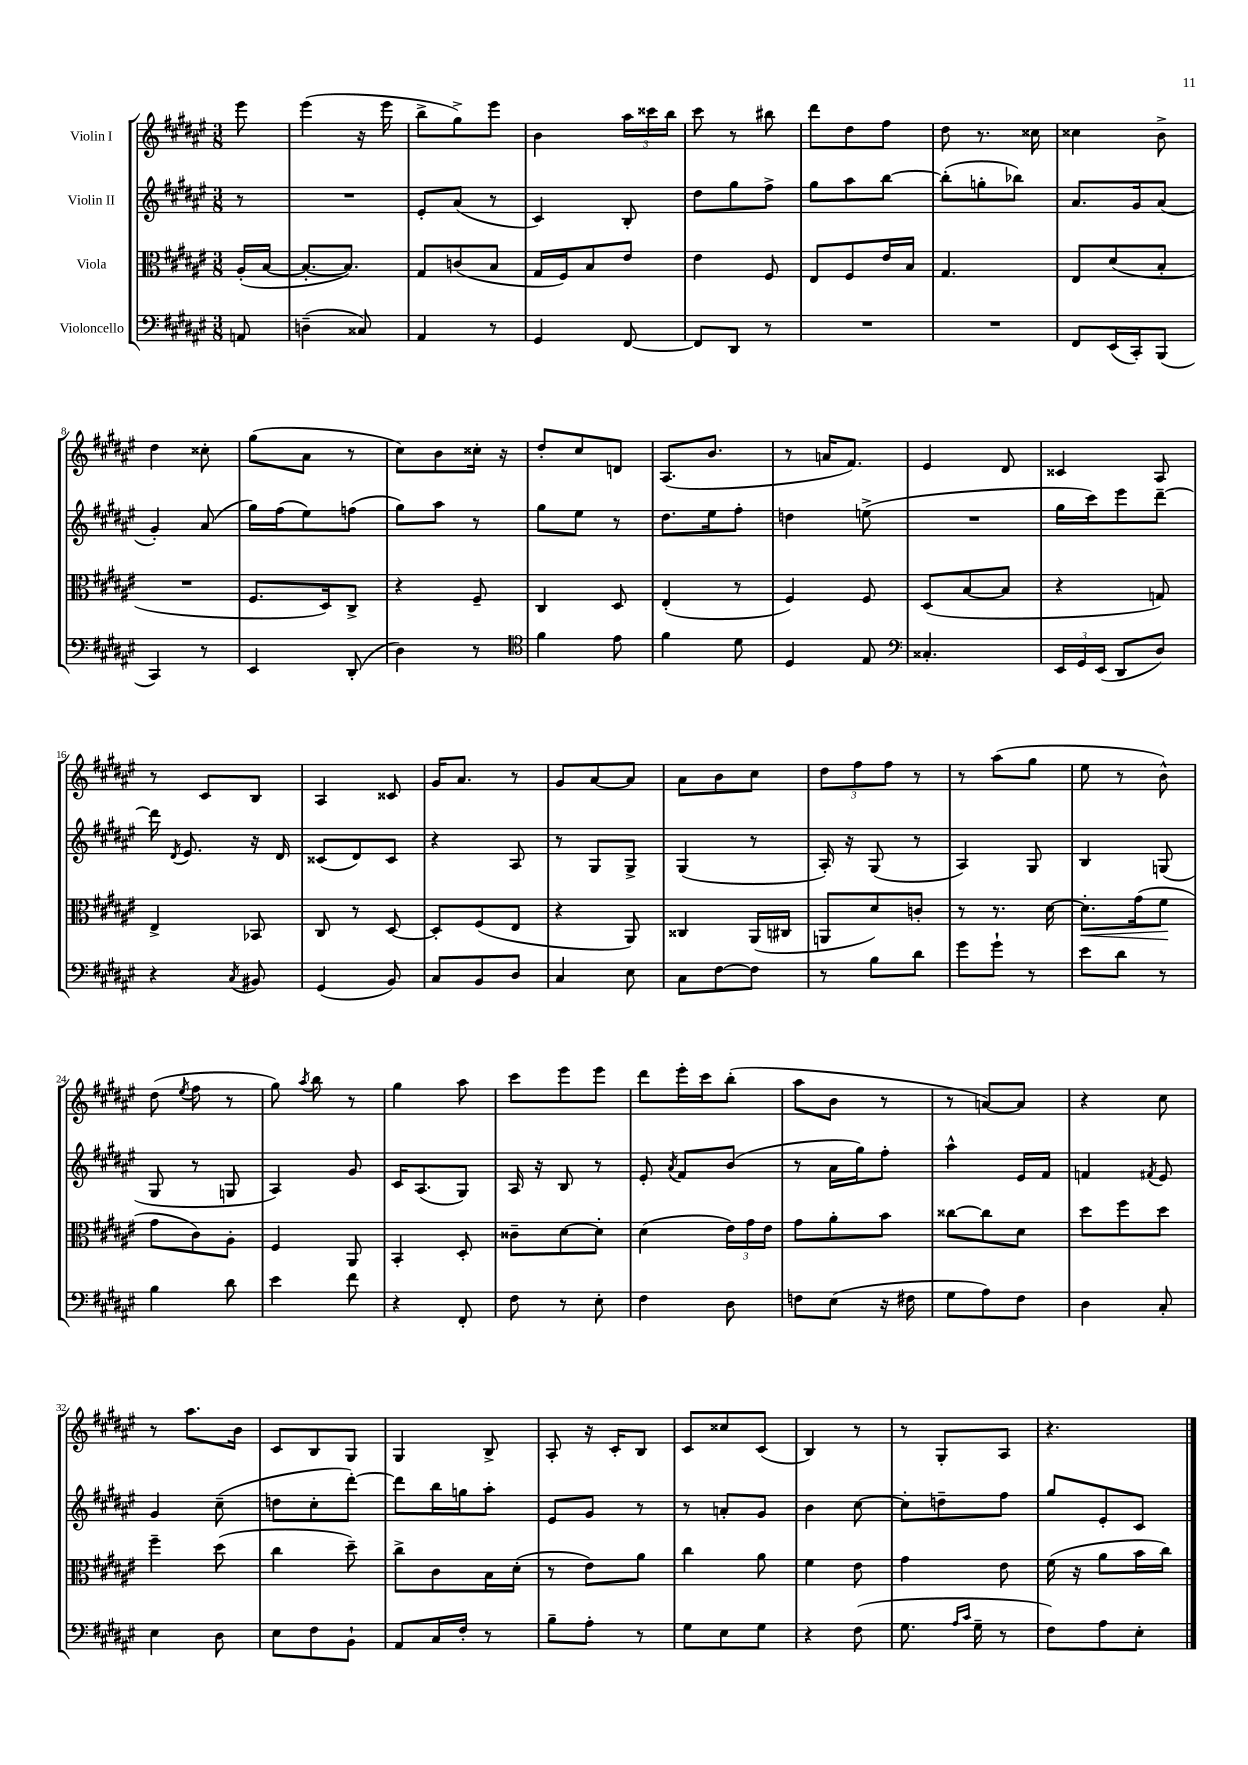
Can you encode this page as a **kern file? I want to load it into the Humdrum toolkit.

**kern	**kern	**dynam	**kern	**kern
*part4	*part3	*part3	*part2	*part1
*staff4	*staff3	*staff3	*staff2	*staff1
*I"Violoncello	*I"Viola	*	*I"Violin II	*I"Violin I
*clefF4	*clefC3	*	*clefG2	*clefG2
*k[f#c#g#d#a#e#]	*k[f#c#g#d#a#e#]	*	*k[f#c#g#d#a#e#]	*k[f#c#g#d#a#e#]
*M3/8	*M3/8	*	*M3/8	*M3/8
=	=	=	=	=
8AAn/	(16A#'/LL	.	8r	8eee#\
.	[16B/JJ	.	.	.
=1	=1	=1	=1	=1
(4Dn~\	8.B'/L_	.	4.r	(4eee#\
.	8.B/J])	.	.	.
8C##X/)	.	.	.	16r
.	.	.	.	16eee#\
=2	=2	=2	=2	=2
4AA#/	8G#/L	.	8e#'/L	8bb^\L
.	(8cn/	.	(8a#/J	8gg#^\)
8r	8B/J	.	8r	8eee#\J
=3	=3	=3	=3	=3
4GG#/	16G#/LL	.	4c#/)	4b\
.	16F#/J)	.	.	.
.	8B/	.	.	.
[8FF#/	8e#/J	.	8B'/	24aa#\LL
.	.	.	.	24ccc##X\
.	.	.	.	24bb\JJ
=4	=4	=4	=4	=4
8FF#/L]	4e#\	.	8dd#\L	8ccc#\
8DD#/J	.	.	8gg#\	8r
8r	8F#/	.	8ff#^\J	8bb#X\
=5	=5	=5	=5	=5
4.r	8E#/L	.	8gg#\L	8ddd#\L
.	8F#/	.	8aa#\	8dd#\
.	16e#/L	.	[8bb\J	8ff#\J
.	16B/JJ	.	.	.
=6	=6	=6	=6	=6
4.r	4.G#/	.	(8bb'\L]	8dd#\
.	.	.	8ggn'\	8.r
.	.	.	8bb-X\J)	.
.	.	.	.	16cc##X\
=7	=7	=7	=7	=7
8FF#/L	8E#/L	.	8.a#/L	4cc##X\
(16EE#/L	(8d#/	.	.	.
16CC#'/J)	.	.	16g#/k	.
(8BBB/J	8B'/J	.	(8a#/J	8b^\
!!LO:LB:g=z
=8	=8	=8	=8	=8
4CC#/)	4.r	.	4g#'/)	4dd#\
8r	.	.	(8a#/	8cc##X'\
=9	=9	=9	=9	=9
4EE#/	8.F#/L	.	16gg#\LL)	(8gg#\L
.	.	.	(16ff#\J	.
.	.	.	8ee#\)	8a#\J
.	16D#/k)	.	.	.
(8DD#'/	8C#^/J	.	(8ffn\J	8r
=10	=10	=10	=10	=10
4D#\)	4r	.	8gg#\L)	8cc#\L)
.	.	.	8aa#\J	8b\
8r	8F#~/	.	8r	16cc##X'\Jk
.	.	.	.	16r
=11	=11	=11	=11	=11
*clefC4	*	*	*	*
4f#\	4C#/	.	8gg#\L	8dd#'/L
.	.	.	8ee#\J	8cc#/
8e#\	8D#/	.	8r	8dn/J
=12	=12	=12	=12	=12
4f#\	(4E#'/	.	8.dd#\L	(8.A#/L
.	.	.	16ee#\k	8.b/J
8d#\	8r	.	8ff#'\J	.
=13	=13	=13	=13	=13
4D#/	4F#/)	.	4ddn\	8r
.	.	.	.	16an/KL
.	.	.	.	8.f#/J)
8E#/	8F#/	.	(8een^\	.
=14	=14	=14	=14	=14
*clefF4	*	*	*	*
4.C##X'/	(8D#/L	.	4.r	4e#/
.	[8B/	.	.	.
.	8B/J]	.	.	8d#/
=15	=15	=15	=15	=15
24EE#/LL	4r	.	16gg#\LL	4c##X/
24GG#/	.	.	.	.
.	.	.	16ccc#\J)	.
(24EE#/JJ	.	.	.	.
8DD#/L	.	.	8eee#\	.
8D#/J)	8Gn/)	.	[8ddd#~\J	8A#/
!!LO:LB:g=z
=16	=16	=16	=16	=16
4r	4E#^/	.	16ddd#\]	8r
.	.	.	8qd#/	.
.	.	.	8.e#/	.
.	.	.	.	8c#/L
8qC#/	.	.	.	.
8BB#X/	8BB-X/	.	16r	8B/J
.	.	.	16d#/	.
=17	=17	=17	=17	=17
(4GG#/	8C#/	.	(8c##X/L	4A#/
.	8r	.	8d#/)	.
8BB/)	[8D#/	.	8c##/J	8c##X/
=18	=18	=18	=18	=18
8C#/L	8D#'/L]	.	4r	16g#/KL
.	.	.	.	8.a#/J
8BB/	(8F#/	.	.	.
8D#/J	8E#/J	.	8A#/	8r
=19	=19	=19	=19	=19
4C#/	4r	.	8r	8g#/L
.	.	.	8G#/L	[8a#/
8E#\	8AA#/)	.	8G#^/J	8a#/J]
=20	=20	=20	=20	=20
8C#\L	4C##X/	.	(4G#/	8a#\L
[8F#\	.	.	.	8b\
8F#\J]	(16AA#/LL	.	8r	8cc#\J
.	16C#X/JJ	.	.	.
=21	=21	=21	=21	=21
8r	8AAn/L	.	16A#'/)	12dd#\L
.	.	.	16r	.
.	.	.	.	12ff#\
8B\L	8d#/)	.	(8G#/	.
.	.	.	.	12ff#\J
8d#\J	8cn'/J	.	8r	8r
=22	=22	=22	=22	=22
8g#\L	8r	.	4A#/)	8r
8g#`\J	8.r	.	.	(8aa#\L
8r	.	.	8G#/	8gg#\J
.	[16d#\	.	.	.
=23	=23	=23	=23	=23
!	!	!LO:HP:b	!	!
8e#\L	8.d#'\L]	<	4B/	8ee#\
8d#\J	.	.	.	8r
.	(16g#\k	.	.	.
8r	8f#\J	.	(8Gn/	8b^^\)
.	.	[	.	.
!!LO:LB:g=z
=24	=24	=24	=24	=24
4B\	8g#\L	.	8G#/	(8dd#\
.	.	.	.	8qee#/
.	8c#\)	.	8r	8ff#\
8d#\	8A#'\J	.	8Gn/	8r
=25	=25	=25	=25	=25
4e#\	4F#/	.	4A#/)	8gg#\)
.	.	.	.	8qaa#/
.	.	.	.	8bb\
8f#\	8AA#/	.	8g#/	8r
=26	=26	=26	=26	=26
4r	4BB'/	.	16c#/KL	4gg#\
.	.	.	(8.A#/	.
8FF#'/	8D#'/	.	8G#/J)	8aa#\
=27	=27	=27	=27	=27
8F#\	8c##X~\L	.	16A#/	8ccc#\L
.	.	.	16r	.
8r	[8d#\	.	8B/	8eee#\
8E#'\	8d#'\J]	.	8r	8eee#\J
=28	=28	=28	=28	=28
4F#\	(4d#\	.	8e#'/	8ddd#\L
.	.	.	8qa#/	.
.	.	.	8f#/L	16eee#'\L
.	.	.	.	16ccc#\J
8D#\	24e#\LL)	.	(8b/J	(8bb'\J
.	24g#\	.	.	.
.	24e#\JJ	.	.	.
=29	=29	=29	=29	=29
8Fn\L	8g#\L	.	8r	8aa#\L
(8E#\J	8a#'\	.	16a#\LL	8b\J
.	.	.	16gg#\J)	.
16r	8b\J	.	8ff#'\J	8r
16F#X\	.	.	.	.
=30	=30	=30	=30	=30
8G#\L	[8cc##X\L	.	4aa#^^\	8r
8A#\)	8cc##\]	.	.	[8an/L)
8F#\J	8d#\J	.	16e#/LL	8a/J]
.	.	.	16f#/JJ	.
=31	=31	=31	=31	=31
4D#\	8dd#\L	.	4fn/	4r
.	8ff#\	.	.	.
.	.	.	8qf#X/	.
8C#'/	8dd#\J	.	8e#/	8cc#\
!!LO:LB:g=z
=32	=32	=32	=32	=32
4E#\	4ff#~\	.	4g#/	8r
.	.	.	.	8.aa#\L
8D#\	(8dd#\	.	(8cc#~\	.
.	.	.	.	16b\Jk
=33	=33	=33	=33	=33
8E#\L	4cc#\	.	8ddn\L	8c#/L
8F#\	.	.	8cc#'\	8B/
8BB`\J	8dd#~\)	.	[8ddd#'\J)	8G#/J
=34	=34	=34	=34	=34
8AA#/L	8cc#^\L	.	8ddd#\L]	4G#/
16C#/L	8c#\	.	16bb\L	.
16F#'/JJ	.	.	16ggn\J	.
8r	16B\L	.	8aa#'\J	8B^/
.	(16d#'\JJ	.	.	.
=35	=35	=35	=35	=35
8B~\L	8r	.	8e#/L	8A#'/
8A#'\J	8e#\L)	.	8g#/J	16r
.	.	.	.	16c#'/KL
8r	8a#\J	.	8r	8B/J
=36	=36	=36	=36	=36
8G#\L	4cc#\	.	8r	8c#/L
8E#\	.	.	8an'/L	8cc##X/
8G#\J	8a#\	.	8g#/J	(8c#/J
=37	=37	=37	=37	=37
4r	4f#\	.	4b\	4B/)
(8F#\	8e#\	.	[8cc#\	8r
=38	=38	=38	=38	=38
8.G#\	4g#\	.	8cc#'\L]	8r
.	.	.	8ddn~\	8G#'/L
16qqA#/LL	.	.	.	.
16qqc#/JJ	.	.	.	.
16G#~\	.	.	.	.
8r	8e#\	.	8ff#\J	8A#/J
=39	=39	=39	=39	=39
8F#\L)	(16f#\	.	8gg#/L	4.r
.	16r	.	.	.
8A#\	8a#\L	.	8e#'/	.
8E#'\J	16b\L	.	8c#/J	.
.	16cc#\JJ)	.	.	.
==	==	==	==	==
*-	*-	*-	*-	*-
